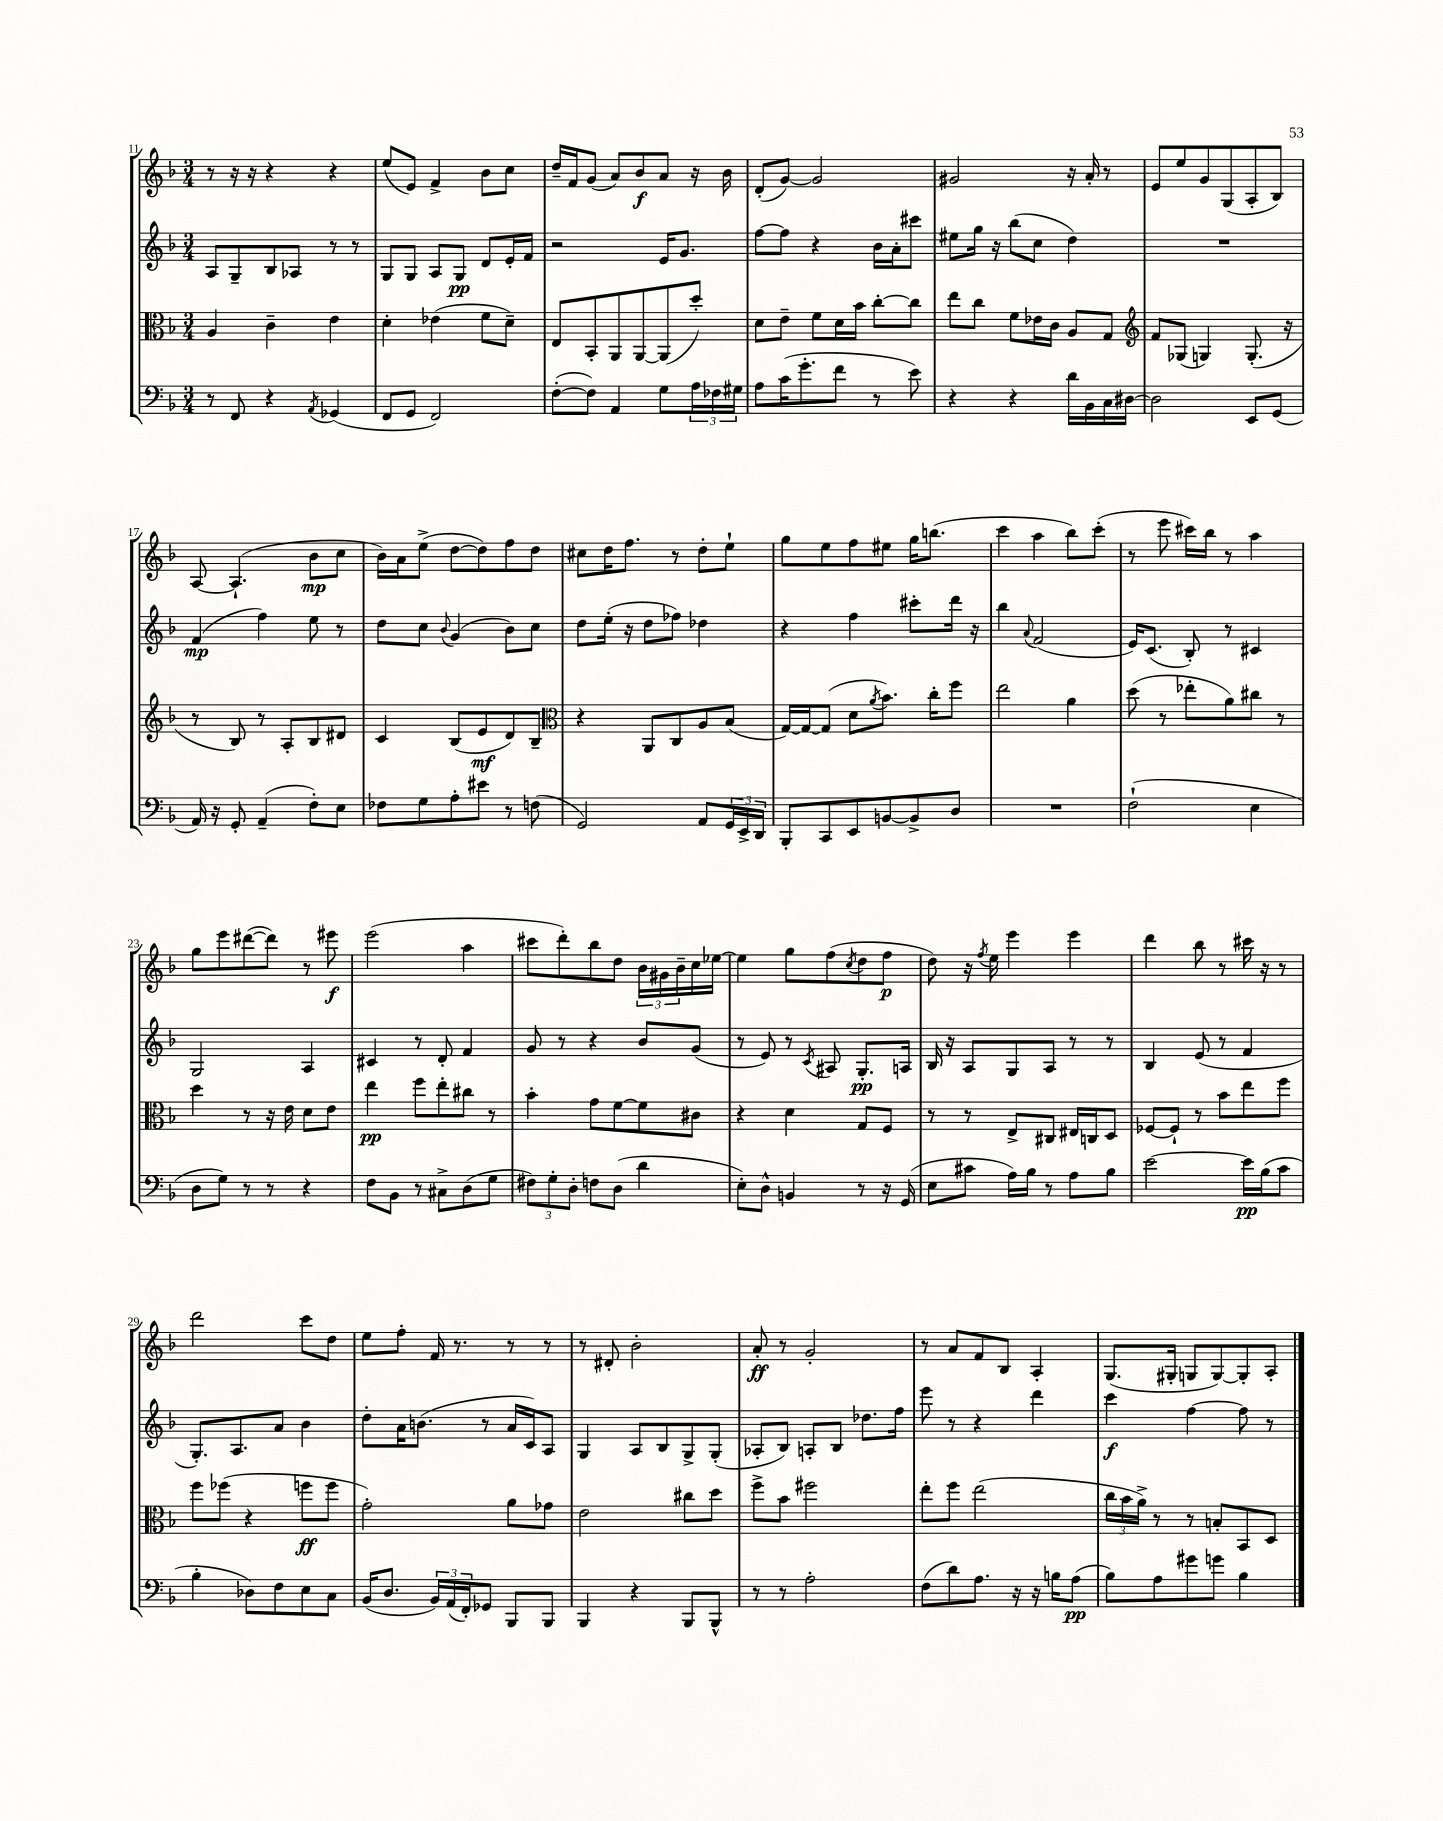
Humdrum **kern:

**kern	**dynam	**kern	**dynam	**kern	**dynam	**kern	**dynam
*part4	*part4	*part3	*part3	*part2	*part2	*part1	*part1
*staff4	*staff4	*staff3	*staff3	*staff2	*staff2	*staff1	*staff1
*clefF4	*	*clefC3	*	*clefG2	*	*clefG2	*
*k[b-]	*	*k[b-]	*	*k[b-]	*	*k[b-]	*
*M3/4	*	*M3/4	*	*M3/4	*	*M3/4	*
=11	=11	=11	=11	=11	=11	=11	=11
8r	.	4A/	.	8A/L	.	8r	.
8FF/	.	.	.	8G~/	.	16r	.
.	.	.	.	.	.	16r	.
4r	.	4c~\	.	8B-/	.	4r	.
.	.	.	.	8A-X/J	.	.	.
8qAA/	.	.	.	.	.	.	.
(4GG-X/	.	4e\	.	8r	.	4r	.
.	.	.	.	8r	.	.	.
=12	=12	=12	=12	=12	=12	=12	=12
8FF/L	.	4d'\	.	8G/L	.	(8ee/L	.
8GG/J	.	.	.	8G/J	.	8e/J)	.
2FF/)	.	(4e-X\	.	8A/L	.	4f^/	.
.	.	.	.	8G/J	pp	.	.
.	.	8f\L	.	8d/L	.	8b-\L	.
.	.	8d~\J)	.	16e'/L	.	8cc\J	.
.	.	.	.	16f/JJ	.	.	.
=13	=13	=13	=13	=13	=13	=13	=13
([8F'\L	.	8E/L	.	2r	.	16dd~/LL	.
.	.	.	.	.	.	16f/J	.
8F\J])	.	8BB-'/	.	.	.	(8g/J	.
4AA/	.	8AA/	.	.	.	8a/L)	.
.	.	[8AA/	.	.	.	8b-/	f
8G\L	.	(8AA/]	.	16e/KL	.	8a/J	.
.	.	.	.	8.g/J	.	.	.
24A\L	.	8dd'/J)	.	.	.	16r	.
24F-X\	.	.	.	.	.	.	.
.	.	.	.	.	.	16b-\	.
24G#X\JJ	.	.	.	.	.	.	.
=14	=14	=14	=14	=14	=14	=14	=14
8A\L	.	8d\L	.	[8ff\L	.	(8d'/L	.
(16c\K	.	8e~\J	.	8ff\J]	.	[8g/J)	.
8.g'\	.	.	.	.	.	.	.
.	.	8f\L	.	4r	.	2g/]	.
8f\J	.	16d\L	.	.	.	.	.
.	.	16b-\JJ	.	.	.	.	.
8r	.	[8cc'\L	.	16b-\LL	.	.	.
.	.	.	.	16a'\J	.	.	.
8e\)	.	8cc\J]	.	8ccc#X\J	.	.	.
=15	=15	=15	=15	=15	=15	=15	=15
4r	.	8ee\L	.	8ee#X\L	.	2g#X/	.
.	.	8cc\J	.	16gg\Jk	.	.	.
.	.	.	.	16r	.	.	.
4r	.	8f\L	.	(8bb-\L	.	.	.
.	.	16e-X\L	.	8cc\J	.	.	.
.	.	16c\JJ	.	.	.	.	.
16d\LL	.	8A/L	.	4dd\)	.	16r	.
16BB-\	.	.	.	.	.	16a'/	.
16C\	.	8G/J	.	.	.	8r	.
[16D#X\JJ	.	.	.	.	.	.	.
=16	=16	=16	=16	=16	=16	=16	=16
*	*	*clefG2	*	*	*	*	*
2D#\]	.	8f/L	.	2.r	.	8e/L	.
.	.	(8G-X/J	.	.	.	8ee/	.
.	.	4Gn/)	.	.	.	8g/	.
.	.	.	.	.	.	(8G/	.
8EE/L	.	(8.G'/	.	.	.	8A'/	.
(8GG/J	.	.	.	.	.	8B-/J)	.
.	.	16r	.	.	.	.	.
!!LO:LB:g=z
=17	=17	=17	=17	=17	=17	=17	=17
16AA/)	.	8r	.	(4f/	mp	[8A/	.
16r	.	.	.	.	.	.	.
8GG'/	.	8B-/)	.	.	.	(4.A`/]	.
(4AA~/	.	8r	.	4ff\)	.	.	.
.	.	8A'/L	.	.	.	.	.
8F'\L)	.	8B-/	.	8ee\	.	8b-\L	mp
8E\J	.	8d#X/J	.	8r	.	8cc\J	.
=18	=18	=18	=18	=18	=18	=18	=18
8F-X\L	.	4c/	.	8dd\L	.	16b-\LL)	.
.	.	.	.	.	.	16a\J	.
8G\	.	.	.	8cc\J	.	(8ee^\J	.
.	.	.	.	8qqb-/	.	.	.
8A'\	.	(8B-/L	.	(4g/	.	[8dd\L	.
8e#X\J	.	8e/	mf	.	.	8dd\])	.
8r	.	8d/)	.	8b-\L)	.	8ff\	.
(8Fn\	.	8B-~/J	.	8cc\J	.	8dd\J	.
=19	=19	=19	=19	=19	=19	=19	=19
*	*	*clefC3	*	*	*	*	*
2GG/)	.	4r	.	8dd\L	.	8cc#X\L	.
.	.	.	.	(16ee'\Jk	.	16dd\K	.
.	.	.	.	16r	.	8.ff\J	.
.	.	8AA/L	.	8dd\L	.	.	.
.	.	8C/	.	8ff-X\J)	.	8r	.
8AA/L	.	8A/	.	4dd-X\	.	8dd'\L	.
24GG/L	.	(8B-/J	.	.	.	8ee`\J	.
24EE^/	.	.	.	.	.	.	.
24DD/JJ	.	.	.	.	.	.	.
=20	=20	=20	=20	=20	=20	=20	=20
8BBB-'/L	.	[16G/LL)	.	4r	.	8gg\L	.
.	.	16G/J_	.	.	.	.	.
8CC/	.	(8G/J]	.	.	.	8ee\	.
8EE/	.	8d\L	.	4ff\	.	8ff\	.
.	.	8qa/	.	.	.	.	.
[8BBn/	.	8.b-\J)	.	.	.	8ee#X\J	.
8BB^/]	.	.	.	8ccc#X'\L	.	16gg\KL	.
.	.	16cc'\KL	.	.	.	(8.bbn\J	.
8D/J	.	8ff\J	.	16ddd\Jk	.	.	.
.	.	.	.	16r	.	.	.
=21	=21	=21	=21	=21	=21	=21	=21
2.r	.	2ee\	.	4bb-\	.	4ccc\	.
.	.	.	.	8qqa/	.	.	.
.	.	.	.	(2f/	.	4aa\	.
.	.	4a\	.	.	.	8bb-\L)	.
.	.	.	.	.	.	(8ccc'\J	.
=22	=22	=22	=22	=22	=22	=22	=22
(2F`\	.	(8dd\	.	16e/KL)	.	8r	.
.	.	.	.	(8.c/J	.	.	.
.	.	8r	.	.	.	8eee\	.
.	.	8ee-X'\L	.	8B-'/)	.	16ccc#X\LL)	.
.	.	.	.	.	.	16bb-\JJ	.
.	.	8a\)	.	8r	.	8r	.
4E\	.	8cc#X\J	.	4c#X/	.	4aa\	.
.	.	8r	.	.	.	.	.
!!LO:LB:g=z
=23	=23	=23	=23	=23	=23	=23	=23
8D\L	.	4dd\	.	2G/	.	8gg\L	.
8G\J)	.	.	.	.	.	8eee\	.
8r	.	8r	.	.	.	([8ddd#X\	.
8r	.	16r	.	.	.	8ddd#\J])	.
.	.	16e\	.	.	.	.	.
4r	.	8d\L	.	4A/	.	8r	.
.	.	8e\J	.	.	.	8eee#X\	f
=24	=24	=24	=24	=24	=24	=24	=24
8F\L	.	4ee\	pp	4c#X/	.	(2eee\	.
8BB-\J	.	.	.	.	.	.	.
8r	.	8ff\L	.	8r	.	.	.
8C#X^\L	.	8ee'\	.	8d'/	.	.	.
(8D\	.	8cc#X\J	.	4f/	.	4aa\	.
8G\J	.	8r	.	.	.	.	.
=25	=25	=25	=25	=25	=25	=25	=25
12F#X\L)	.	4b-'\	.	8g/	.	8ccc#X\L	.
12G'\	.	.	.	.	.	.	.
.	.	.	.	8r	.	8ddd'\)	.
12D'\J	.	.	.	.	.	.	.
8Fn\L	.	8g\L	.	4r	.	8bb-\	.
(8D\J	.	[8f\	.	.	.	8dd\J	.
4d\	.	8f\]	.	8b-/L	.	24b-\LL	.
.	.	.	.	.	.	24g#X\	.
.	.	.	.	.	.	24b-~\	.
.	.	8c#X\J	.	(8g/J	.	16cc\	.
.	.	.	.	.	.	[16ee-X\JJ	.
=26	=26	=26	=26	=26	=26	=26	=26
8E'\L)	.	4r	.	8r	.	4ee-\]	.
8D^^\J	.	.	.	8e/)	.	.	.
4BBn/	.	4d\	.	8r	.	8gg\L	.
.	.	.	.	8qc/	.	.	.
.	.	.	.	8A#X/	.	(8ff\	.
.	.	.	.	.	.	8qcc/	.
8r	.	8G/L	.	8.G'/L	pp	8dd\	.
16r	.	8F/J	.	.	.	8ff\J	p
(16GG/	.	.	.	16An/Jk	.	.	.
=27	=27	=27	=27	=27	=27	=27	=27
8E\L	.	8r	.	16B-/	.	8dd\)	.
.	.	.	.	16r	.	.	.
8c#X\J	.	8r	.	8A/L	.	16r	.
.	.	.	.	.	.	8qff/	.
.	.	.	.	.	.	16ee\	.
16A\LL)	.	8E^/L	.	8G/	.	4eee\	.
16B-\JJ	.	.	.	.	.	.	.
8r	.	8C#X/J	.	8A/J	.	.	.
8A\L	.	16E#X/LL	.	8r	.	4eee\	.
.	.	16Cn/J	.	.	.	.	.
8B-\J	.	8D/J	.	8r	.	.	.
=28	=28	=28	=28	=28	=28	=28	=28
[2e\	.	[8F-X/L	.	4B-/	.	4ddd\	.
.	.	8F-`/J]	.	.	.	.	.
.	.	8r	.	(8e/	.	8bb-\	.
.	.	8b-\L	.	8r	.	8r	.
16e\LL]	pp	8ee\	.	4f/	.	16ccc#X\	.
(16B-\J	.	.	.	.	.	16r	.
8c\J	.	8ff\J	.	.	.	8r	.
!!LO:LB:g=z
=29	=29	=29	=29	=29	=29	=29	=29
4B-'\	.	8ff\L	.	8.G'/L)	.	2ddd\	.
.	.	(8ff-X\J	.	.	.	.	.
.	.	.	.	8.A/	.	.	.
8D-X\L)	.	4r	.	.	.	.	.
8F\	.	.	.	8a/J	.	.	.
8E\	.	8ffn\L	ff	4b-\	.	8ccc\L	.
8C\J	.	8ff\J	.	.	.	8dd\J	.
=30	=30	=30	=30	=30	=30	=30	=30
(16BB-/KL	.	2g'\)	.	8dd'\L	.	8ee\L	.
8.D/J	.	.	.	.	.	.	.
.	.	.	.	16a\K	.	8ff'\J	.
.	.	.	.	(8.bn\J	.	.	.
24BB-/LL)	.	.	.	.	.	16f/	.
(24AA/	.	.	.	.	.	.	.
.	.	.	.	.	.	8.r	.
24FF'/J)	.	.	.	.	.	.	.
8GG-X/J	.	.	.	8r	.	.	.
8BBB-/L	.	8a\L	.	16a/LL	.	8r	.
.	.	.	.	16c/J)	.	.	.
8BBB-/J	.	8g-X\J	.	8A/J	.	8r	.
=31	=31	=31	=31	=31	=31	=31	=31
4BBB-/	.	2e\	.	4G/	.	8r	.
.	.	.	.	.	.	8d#X'/	.
4r	.	.	.	8A/L	.	2b-'\	.
.	.	.	.	8B-/	.	.	.
8BBB-/L	.	8cc#X\L	.	8G^/	.	.	.
8BBB-^^/J	.	8dd\J	.	(8G'/J	.	.	.
=32	=32	=32	=32	=32	=32	=32	=32
8r	.	8ff^\L	.	8A-X'/L	.	8a'/	ff
8r	.	8b-\J	.	8B-/J)	.	8r	.
2A'\	.	2ff#X\	.	8An'/L	.	2g'/	.
.	.	.	.	8B-/J	.	.	.
.	.	.	.	8.dd-X\L	.	.	.
.	.	.	.	16ff\Jk	.	.	.
=33	=33	=33	=33	=33	=33	=33	=33
(8F\L	.	8ee'\L	.	8eee\	.	8r	.
8d\)	.	8ff\J	.	8r	.	8a/L	.
8.A\J	.	(2ee\	.	4r	.	8f/	.
.	.	.	.	.	.	8B-/J	.
16r	.	.	.	.	.	.	.
16r	.	.	.	4ddd\	.	4A'/	.
16Bn\KL	.	.	.	.	.	.	.
(8A\J	pp	.	.	.	.	.	.
=34	=34	=34	=34	=34	=34	=34	=34
8B-\L)	.	24cc\LL	.	4ccc\	f	(8.G/L	.
.	.	24b-\	.	.	.	.	.
.	.	24a^\JJ)	.	.	.	.	.
8A\	.	8r	.	.	.	.	.
.	.	.	.	.	.	16G#X'/Jk	.
8g#X\	.	8r	.	[4ff\	.	8Gn/L	.
8gn\J	.	8Bn'/L	.	.	.	[8G/)	.
4B-\	.	8BB-/	.	8ff\]	.	8G'/]	.
.	.	8D/J	.	8r	.	8A'/J	.
==	==	==	==	==	==	==	==
*-	*-	*-	*-	*-	*-	*-	*-
